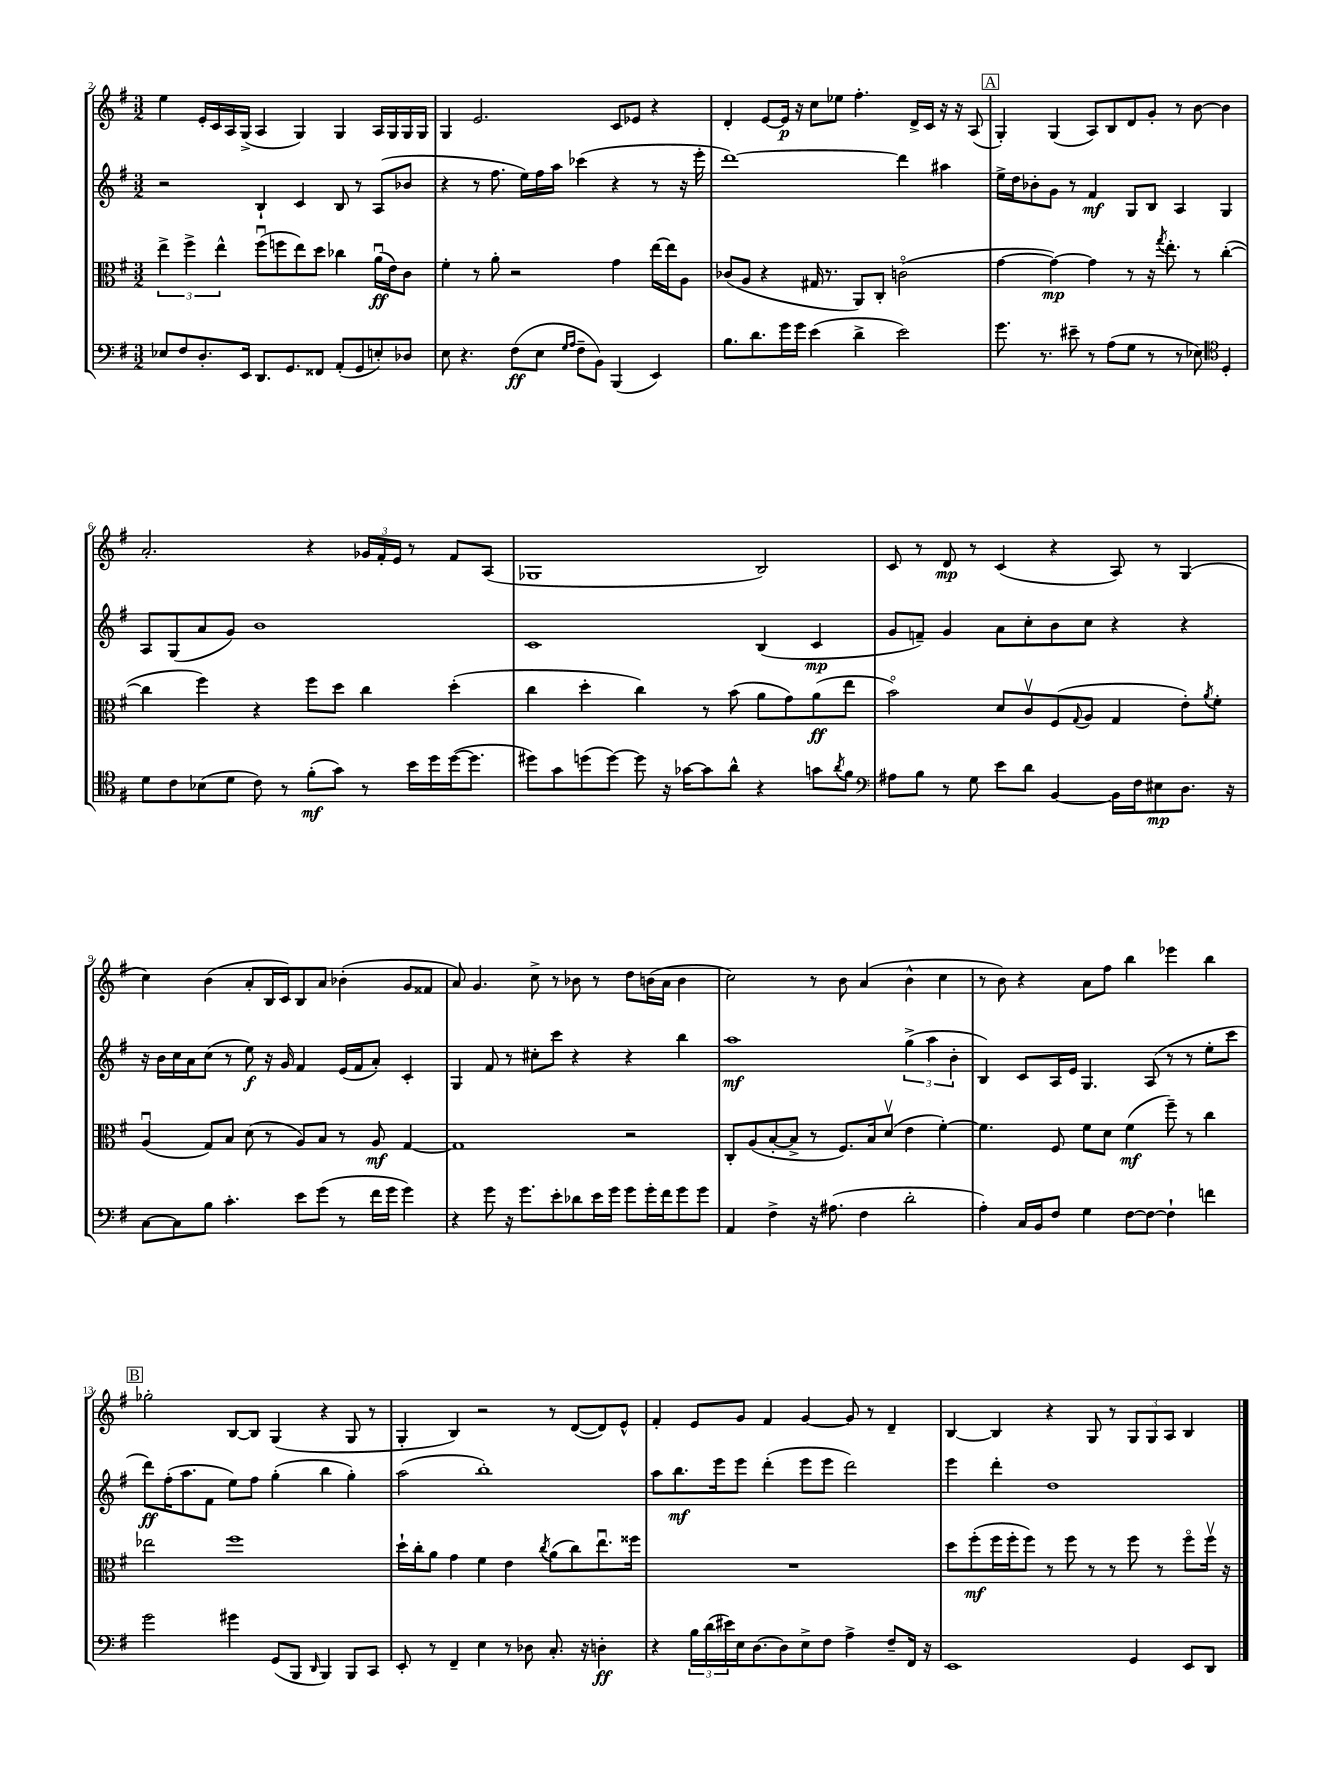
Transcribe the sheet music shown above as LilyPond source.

<<
\new StaffGroup <<
\new Staff = "s0" {
    \clef treble \key g \major \numericTimeSignature \time 3/2
    e''4 e'16-. c'16 a16 g16->( a4 g4) g4 a16 g16 g16 g16 |
    g4 e'2. c'8 ees'8 r4 |
    d'4-. e'8~ e'16\p r16 c''8 ees''8 fis''4.-. d'16-> c'16 r16 r16 a8( |
    \mark \markup { \box "A" } g4-.) g4( a8) b8 d'8 g'8-. r8 b'8~ b'4 |
    a'2.-. r4 \tuplet 3/2 { ges'16 fis'16-. e'16 } r8 fis'8 a8( |
    ges1 b2) |
    c'8 r8 d'8\mp r8 c'4( r4 a8) r8 g4( |
    c''4) b'4( a'8-. b16 c'16) b8 a'8 bes'4-.( g'8 fisis'8 |
    a'8) g'4. c''8-> r8 bes'8 r8 d''8 b'16( a'16 b'4 |
    c''2) r8 b'8 a'4( b'4-^ c''4 |
    r8 b'8) r4 a'8 fis''8 b''4 ees'''4 b''4 |
    \mark \markup { \box "B" } ges''2-. b8~ b8 g4( r4 g8 r8 |
    g4-. b4) r2 r8 d'8~( d'8) e'8-^ |
    fis'4-. e'8 g'8 fis'4 g'4~ g'8 r8 d'4-- |
    b4~ b4 r4 g8 r8 \tuplet 3/2 { g8 g8 a8 } b4 \bar "|." |
}
\new Staff = "s1" {
    \clef treble \key g \major \numericTimeSignature \time 3/2
    r2 b4-! c'4 b8 r8 a8( bes'8 |
    r4 r8 fis''8. e''16) fis''16 a''16 ces'''4( r4 r8 r16 e'''16-. |
    d'''1~) d'''4 ais''4 |
    \mark \markup { \box "A" } e''16-> d''16 bes'8-. g'8 r8 fis'4\mf g8 b8 a4 g4 |
    a8 g8( a'8 g'8) b'1 |
    c'1 b4( c'4\mp |
    g'8 f'8--) g'4 a'8 c''8-. b'8 c''8 r4 r4 |
    r16 b'16 c''16 a'16 c''8( r8 e''8\f) r16 g'16 fis'4 e'16( fis'16 a'8-.) c'4-. |
    g4 fis'8 r8 cis''8-. c'''8 r4 r4 b''4 |
    a''1\mf \tuplet 3/2 { g''4->( a''4 b'4-. } |
    b4) c'8 a16 e'16 g4. a8( r8 r8 e''8-. c'''8 |
    \mark \markup { \box "B" } d'''8\ff) fis''16-.( a''8. fis'8 e''8) fis''8 g''4-.( b''4 g''4-.) |
    a''2( b''1-.) |
    a''8 b''8.\mf e'''16 e'''8 d'''4-.( e'''8 e'''8 d'''2) |
    e'''4 d'''4-. d''1 \bar "|." |
}
\new Staff = "s2" {
    \clef alto \key g \major \numericTimeSignature \time 3/2
    \tuplet 3/2 { e''4-> fis''4-> e''4-^ } fis''8\downbow( f''8 e''8) d''8 ces''4 a'16\downbow\ff( e'16) c'8 |
    fis'4-. r8 a'8-. r2 g'4 e''16~ e''16 a8 |
    ces'8( a8 r4 gis16 r8. a,8) c8-. c'2\flageolet( |
    \mark \markup { \box "A" } g'4~ g'4~\mp) g'4 r8 r16 \acciaccatura { g''8 } e''8.-. r8 c''4~-.( |
    c''4 fis''4) r4 fis''8 d''8 c''4 d''4-.( |
    c''4 d''4-. c''4) r8 b'8( a'8 g'8) a'8\ff( e''8 |
    b'2\flageolet) d'8 c'8\upbow fis8( \appoggiatura { g8 } a8 g4 e'8-.) \acciaccatura { a'8 } fis'8-. |
    a4\downbow( g8) b8 d'8( r8 a8) b8 r8 a8\mf g4~ |
    g1 r2 |
    c8-. a8( b8~-. b8-> r8 fis8.) b16 d'8\upbow( e'4 fis'4~-.) |
    fis'4. fis8 fis'8 d'8 fis'4\mf( fis''8--) r8 c''4 |
    \mark \markup { \box "B" } ees''2 fis''1 |
    d''16-! c''16-. a'8 g'4 fis'4 e'4 \acciaccatura { c''8 } a'8( c''8) e''8.\downbow fisis''16 |
    R1. |
    d''8 fis''8-.\mf( fis''16 fis''16-. fis''8) r8 fis''8 r8 r8 fis''8 r8 fis''8\flageolet fis''16\upbow r16 \bar "|." |
}
\new Staff = "s3" {
    \clef bass \key g \major \numericTimeSignature \time 3/2
    ees8 fis8 d8.-. e,16 d,8. g,8. fisis,8 a,8-.( g,8 e8-.) des8 |
    e8 r4. fis8\ff( e8 \grace { g16 a16 } fis8-- b,8) b,,4( e,4) |
    b8. d'8. g'16 g'16 e'4( d'4-> e'2) |
    \mark \markup { \box "A" } g'8. r8. eis'8-- r8 a8( g8 r8 r8 ees8) \clef tenor d4-. |
    d'8 c'8 bes8( d'8 c'8) r8 fis'8-.\mf( g'8) r8 b'16 d''16 d''16~( d''8. |
    dis''8) g'8 d''8( d''8~) d''8 r16 ges'16~ ges'8 a'8-^ r4 g'8 \acciaccatura { a'8 } fis'8 |
    \clef bass ais8 b8 r8 g8 e'8 d'8 b,4~ b,16 fis16 eis8\mp d8. r16 |
    c8~ c8 b8 c'4.-. e'8 g'8( r8 fis'16 g'16 g'4) |
    r4 g'8 r16 g'8. e'8-. des'8 e'16 g'16 g'8 g'16-. fis'16 g'8 g'8 |
    a,4 fis4-> r16 ais8.( fis4 d'2-. |
    a4-.) c16 b,16 fis8 g4 fis8~ fis8~ fis4-! f'4 |
    \mark \markup { \box "B" } g'2 gis'4 g,8( b,,8 \grace { d,16 } b,,4) b,,8 c,8 |
    e,8-. r8 fis,4-- e4 r8 des8 c8.-. r16 d4-.\ff |
    r4 \tuplet 3/2 { b16 d'16( eis'16) } e16 d8.~ d8 e8-> fis8 a4-> fis8-- fis,16 r16 |
    e,1 g,4 e,8 d,8 \bar "|." |
}
>>
>>
\layout { \context { \Score currentBarNumber = #2 } }
